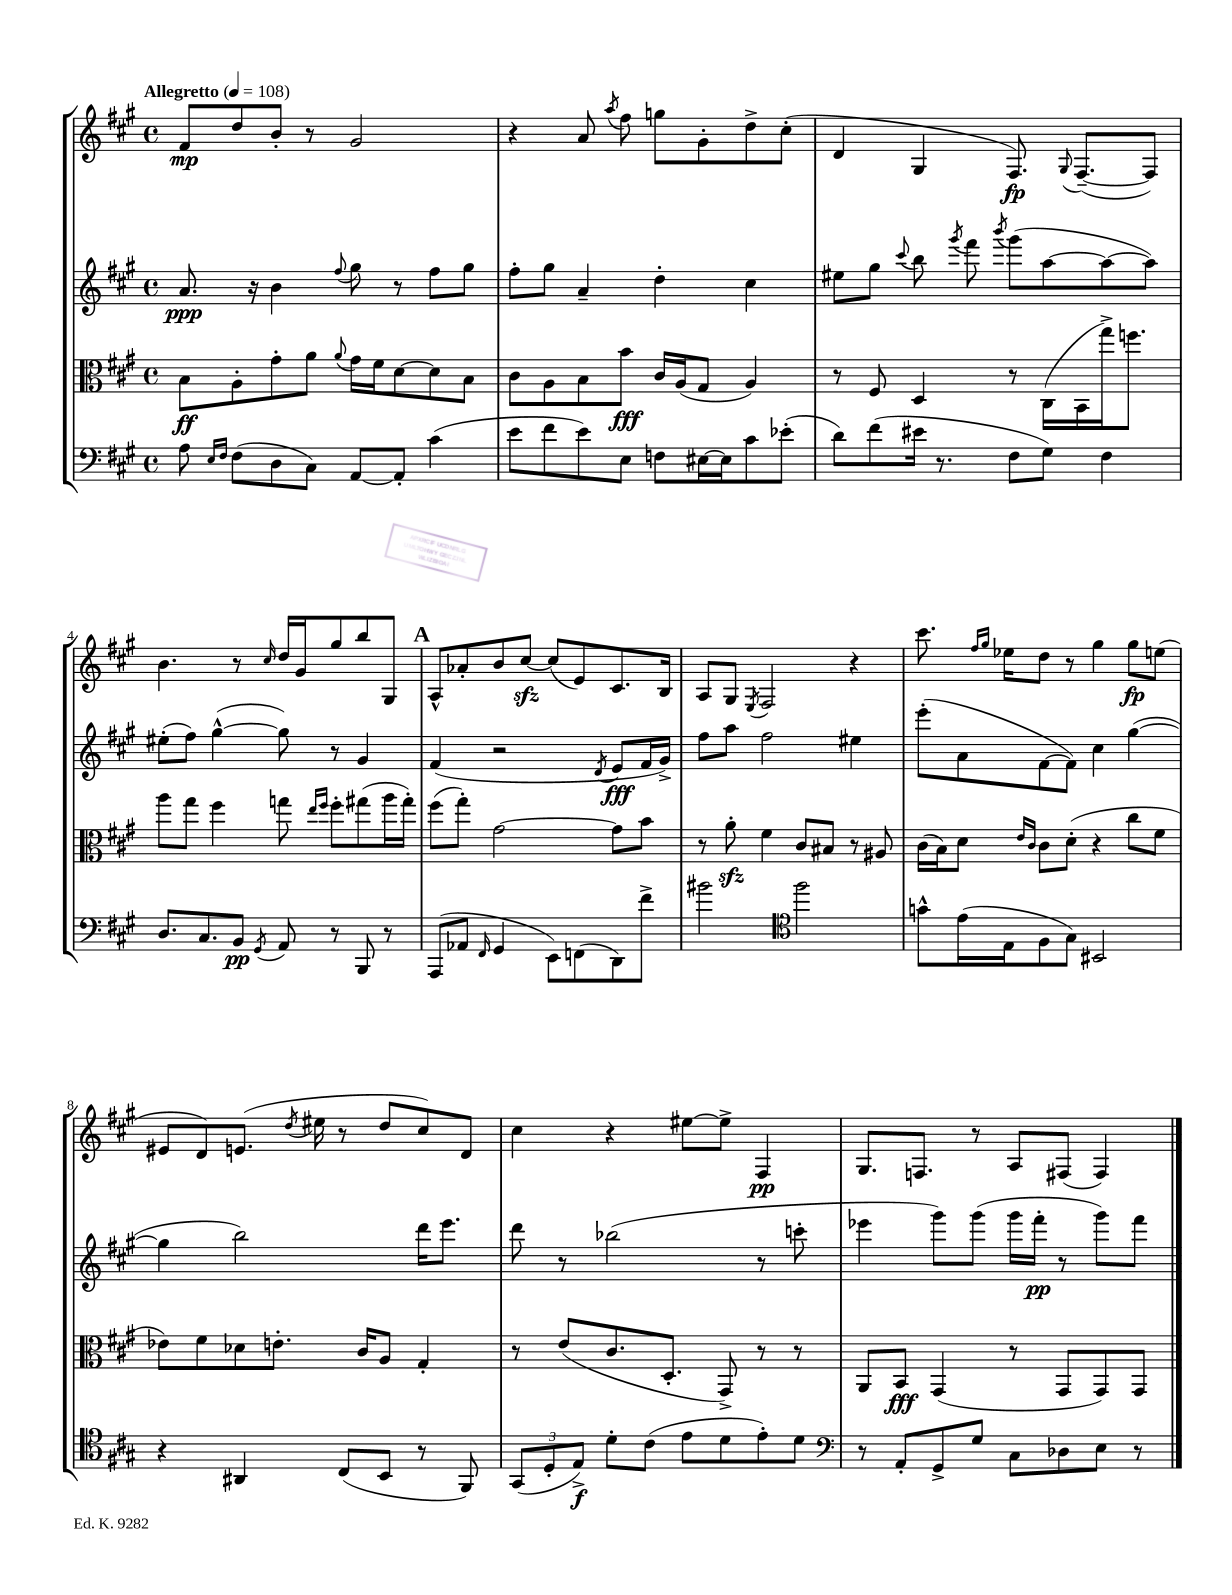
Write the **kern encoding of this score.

**kern	**dynam	**kern	**dynam	**kern	**dynam	**kern	**dynam
*part4	*part4	*part3	*part3	*part2	*part2	*part1	*part1
*staff4	*staff4	*staff3	*staff3	*staff2	*staff2	*staff1	*staff1
*clefF4	*	*clefC3	*	*clefG2	*	*clefG2	*
*k[f#c#g#]	*	*k[f#c#g#]	*	*k[f#c#g#]	*	*k[f#c#g#]	*
*M4/4	*	*M4/4	*	*M4/4	*	*M4/4	*
*met(c)	*	*met(c)	*	*met(c)	*	*met(c)	*
*MM108	*	*MM108	*	*MM108	*	*MM108	*
=1	=1	=1	=1	=1	=1	=1	=1
!	!	!	!	!	!	!LO:TX:a:B:t=Allegretto	!
8A\	.	8B\L	ff	8.a/	ppp	8f#/L	mp
16qqE/LL	.	.	.	.	.	.	.
16qqF#/JJ	.	.	.	.	.	.	.
(8F#\L	.	8A'\	.	.	.	8dd/	.
.	.	.	.	16r	.	.	.
8D\	.	8g#'\	.	4b\	.	8b'/J	.
8C#\J)	.	8a\J	.	.	.	8r	.
.	.	8qqa/	.	8qqff#/	.	.	.
[8AA/L	.	16g#\LL	.	8gg#\	.	2g#/	.
.	.	16f#\J	.	.	.	.	.
8AA'/J]	.	[8d\	.	8r	.	.	.
(4c#\	.	8d\]	.	8ff#\L	.	.	.
.	.	8B\J	.	8gg#\J	.	.	.
=2	=2	=2	=2	=2	=2	=2	=2
8e\L	.	8c#\L	.	8ff#'\L	.	4r	.
8f#\	.	8A\	.	8gg#\J	.	.	.
8e\)	.	8B\	.	4a~/	.	8a/	.
.	.	.	.	.	.	8qaa/	.
8E\J	.	8b\J	fff	.	.	8ff#\	.
8Fn\L	.	16c#/LL	.	4dd'\	.	8ggn\L	.
.	.	(16A/J	.	.	.	.	.
[16E#X\L	.	8G#/J	.	.	.	8g#'\	.
16E#\J]	.	.	.	.	.	.	.
8c#\	.	4A/)	.	4cc#\	.	8dd^\	.
(8e-X'\J	.	.	.	.	.	(8cc#'\J	.
=3	=3	=3	=3	=3	=3	=3	=3
8d\L)	.	8r	.	8ee#X\L	.	4d/	.
(8f#\	.	8F#/	.	8gg#\J	.	.	.
.	.	.	.	8qqccc#/	.	.	.
16e#X\Jk	.	4D/	.	8bb\	.	4G#/	.
8.r	.	.	.	.	.	.	.
.	.	.	.	8qggg#/	.	.	.
.	.	.	.	8fff#\	.	.	.
.	.	.	.	8qbbb/	.	.	.
8F#\L	.	8r	.	(8ggg#\L	.	8.F#/)	fp
8G#\J)	.	(16C#\LL	.	[8aa\	.	.	.
.	.	.	.	.	.	8qqG#/	.
.	.	16BB\	.	.	.	([8.F#~/L	.
4F#\	.	16gg#^\J)	.	8aa\_	.	.	.
.	.	8.ffn\J	.	.	.	.	.
.	.	.	.	8aa\J])	.	8F#/J])	.
!!LO:LB:g=z
=4	=4	=4	=4	=4	=4	=4	=4
8.D/L	.	8aa\L	.	(8ee#X'\L	.	4.b\	.
.	.	8gg#\J	.	8ff#\J)	.	.	.
8.C#/	.	.	.	.	.	.	.
.	.	4ff#\	.	([4gg#^^\	.	.	.
8BB/J	pp	.	.	.	.	8r	.
8qGG#/	.	.	.	.	.	16qqcc#/	.
8AA/	.	8ggn\	.	8gg#\])	.	16dd/LL	.
.	.	.	.	.	.	16g#/J	.
.	.	16qqee/LL	.	.	.	.	.
.	.	16qqff#/JJ	.	.	.	.	.
8r	.	8ff#'\L	.	8r	.	8gg#/	.
8BBB/	.	(8gg#X\	.	4g#/	.	8bb/	.
8r	.	16aa\L	.	.	.	8G#/J	.
.	.	16gg#'\JJ)	.	.	.	.	.
!!LO:REH:place=s1:t=A
=5	=5	=5	=5	=5	=5	=5	=5
(8AAA/L	.	(8ff#\L	.	(4f#/	.	8A^^/L	.
8AA-X/J	.	8gg#'\J)	.	.	.	8a-X'/	.
16qqFF#/	.	.	.	.	.	.	.
4GG#/	.	[2g#\	.	2r	.	8b/	.
.	.	.	.	.	.	[8cc#zz/J	.
8EE\L)	.	.	.	.	.	(8cc#/L]	.
(8FFn\	.	.	.	.	.	8e/)	.
.	.	.	.	8qd/	.	.	.
8DD\)	.	8g#\L]	.	8e/L	fff	8.c#/	.
8f#^\J	.	8b\J	.	16f#/L	.	.	.
.	.	.	.	16g#^/JJ)	.	16B/Jk	.
=6	=6	=6	=6	=6	=6	=6	=6
2b#X\	.	8r	.	8ff#\L	.	8A/L	.
.	.	8azz'\	.	8aa\J	.	8G#/J	.
.	.	.	.	.	.	8qE/	.
.	.	4f#\	.	2ff#\	.	2F#/	.
*clefC4	*	*	*	*	*	*	*
2ff#\	.	8c#/L	.	.	.	.	.
.	.	8B#X/J	.	.	.	.	.
.	.	8r	.	4ee#X\	.	4r	.
.	.	8A#X/	.	.	.	.	.
=7	=7	=7	=7	=7	=7	=7	=7
8gn^^\L	.	(16c#\LL	.	(8eee'\L	.	8.ccc#\	.
.	.	16B\J)	.	.	.	.	.
(16e\L	.	8d\J	.	8a\	.	.	.
.	.	.	.	.	.	16qqff#/LL	.
.	.	.	.	.	.	16qqgg#/JJ	.
16E\J	.	.	.	.	.	16ee-X\KL	.
.	.	16qqe/LL	.	.	.	.	.
.	.	16qqc#/JJ	.	.	.	.	.
8F#\	.	8c#\L	.	[8f#\	.	8dd\J	.
8G#\J)	.	(8d'\J	.	8f#\J])	.	8r	.
2BB#X/	.	4r	.	4cc#\	.	4gg#\	.
.	.	8cc#\L	.	([4gg#\	.	8gg#\L	fp
.	.	8f#\J	.	.	.	(8een\J	.
!!LO:LB:g=z
=8	=8	=8	=8	=8	=8	=8	=8
4r	.	8e-X\L)	.	4gg#\]	.	8e#X/L	.
.	.	8f#\	.	.	.	8d/)	.
4AA#X/	.	8d-X\	.	2bb\)	.	(8.en/J	.
.	.	8.en'\J	.	.	.	.	.
.	.	.	.	.	.	8qdd/	.
.	.	.	.	.	.	16ee#X\	.
(8C#/L	.	.	.	.	.	8r	.
.	.	16c#/KL	.	.	.	.	.
8BB/J	.	8A/J	.	.	.	8dd/L	.
8r	.	4G#'/	.	16ddd\KL	.	8cc#/)	.
.	.	.	.	8.eee\J	.	.	.
8FF#/)	.	.	.	.	.	8d/J	.
=9	=9	=9	=9	=9	=9	=9	=9
(12GG#/L	.	8r	.	8ddd\	.	4cc#\	.
12D'/	.	.	.	.	.	.	.
.	.	(8e/L	.	8r	.	.	.
12E^/J)	f	.	.	.	.	.	.
8d'\L	.	8.c#/	.	(2bb-X\	.	4r	.
(8c#\J	.	.	.	.	.	.	.
.	.	8.D'/J	.	.	.	.	.
8e\L	.	.	.	.	.	[8ee#X\L	.
8d\	.	8GG#^/)	.	.	.	8ee#^\J]	.
8e'\)	.	8r	.	8r	.	4F#/	pp
8d\J	.	8r	.	8cccn'\	.	.	.
=10	=10	=10	=10	=10	=10	=10	=10
*clefF4	*	*	*	*	*	*	*
8r	.	8AA/L	.	4eee-X\	.	8.G#/L	.
8AA'/L	.	8BB/J	fff	.	.	.	.
.	.	.	.	.	.	8.Fn/J	.
8GG#^/	.	(4GG#/	.	8ggg#\L)	.	.	.
8G#/J	.	.	.	(8ggg#\J	.	8r	.
8C#\L	.	8r	.	16ggg#\LL	.	8A/L	.
.	.	.	.	16fff#'\JJ	pp	.	.
8D-X\	.	8GG#/L	.	8r	.	(8F#X/J	.
8E\J	.	8GG#/)	.	8ggg#\L)	.	4F#/)	.
8r	.	8GG#/J	.	8fff#\J	.	.	.
==	==	==	==	==	==	==	==
*-	*-	*-	*-	*-	*-	*-	*-
